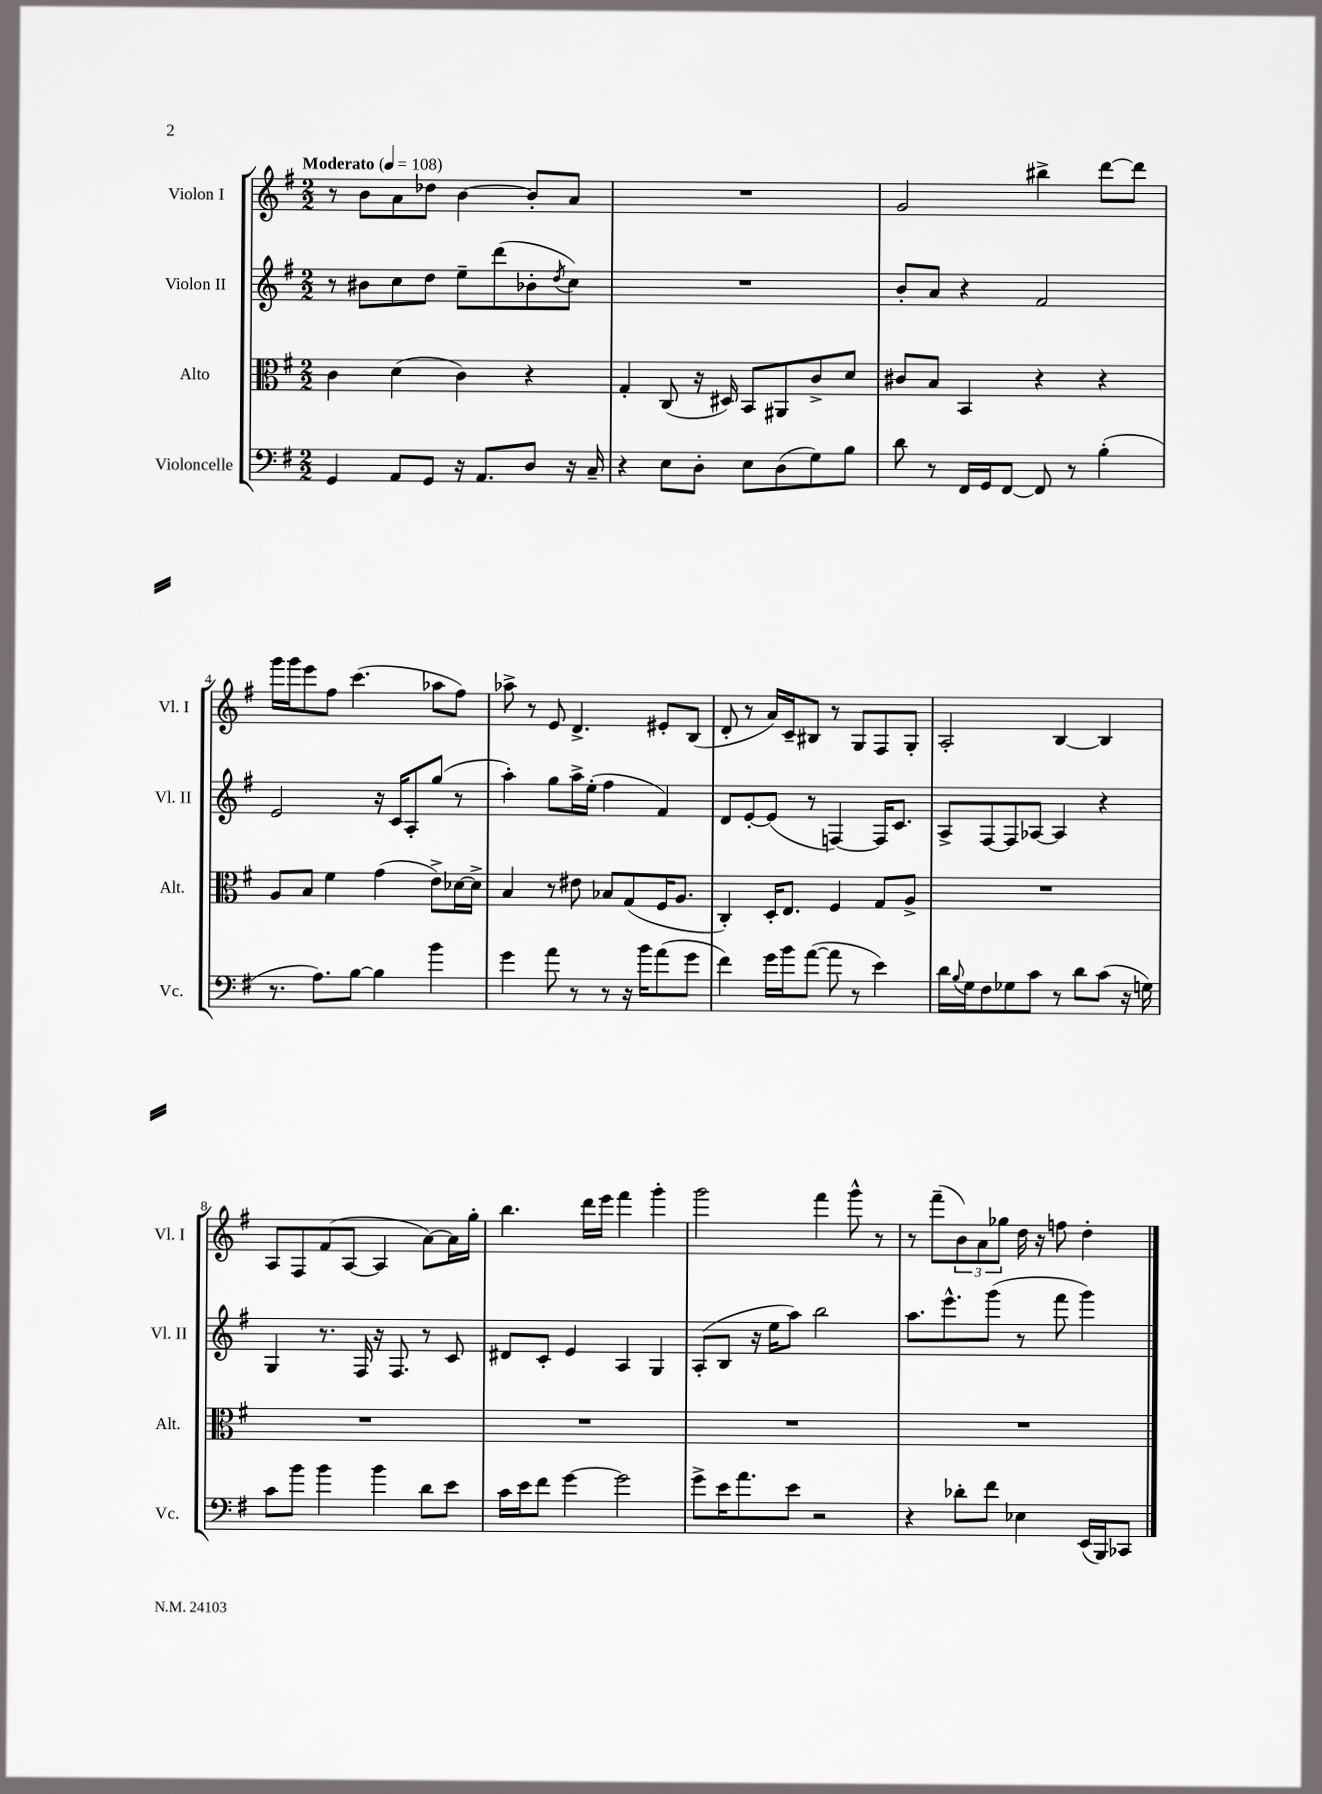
<<
\new StaffGroup <<
\new Staff = "s0" \with { instrumentName = "Violon I" shortInstrumentName = "Vl. I" } {
    \clef treble \key g \major \numericTimeSignature \time 2/2 \tempo "Moderato" 4 = 108
    r8 b'8 a'8 des''8 b'4~ b'8-. a'8 |
    R1 |
    g'2 bis''4-> d'''8~ d'''8 |
    g'''16 g'''16 e'''8 fis''8 c'''4.( aes''8 fis''8) |
    aes''8-> r8 e'8 d'4.-> eis'8-. b8( |
    d'8-. r8 a'16) c'16-- bis8 r8 g8 fis8 g8-. |
    a2-. b4~ b4 |
    a8 fis8 fis'8( a8~ a4 a'8~) a'16 g''16-. |
    b''4. d'''16 e'''16 fis'''4 g'''4-. |
    g'''2 fis'''4 g'''8-^ r8 |
    r8 fis'''8--( \tuplet 3/2 { b'8) a'8 ges''8 } d''16 r16 f''8 d''4-. \bar "|." |
}
\new Staff = "s1" \with { instrumentName = "Violon II" shortInstrumentName = "Vl. II" } {
    \clef treble \key g \major \numericTimeSignature \time 2/2
    r8 bis'8 c''8 d''8 e''8-- d'''8( bes'8-. \acciaccatura { d''8 } c''8) |
    R1 |
    b'8-. a'8 r4 fis'2 |
    e'2 r16 c'16 a8-. g''8( r8 |
    a''4-.) g''8 a''16-> e''16-.( fis''4 fis'4) |
    d'8 e'8~-. e'8( r8 f4~) f16 c'8. |
    a8-> fis8~ fis8 aes8~ aes4 r4 |
    g4 r8. fis16 r16 fis8. r8 c'8 |
    dis'8 c'8-. e'4 a4 g4 |
    a8-.( b8 r16 e''16 a''8) b''2 |
    a''8. e'''8.-^ g'''8( r8 fis'''8 g'''4) \bar "|." |
}
\new Staff = "s2" \with { instrumentName = "Alto" shortInstrumentName = "Alt." } {
    \clef alto \key g \major \numericTimeSignature \time 2/2
    c'4 d'4( c'4) r4 |
    g4-. c8( r16 dis16) b,8 ais,8 c'8-> d'8 |
    cis'8 b8 b,4 r4 r4 |
    a8 b8 fis'4 g'4( e'8->) des'16~ des'16-> |
    b4 r8 eis'8 bes8 g8( fis16 a8. |
    c4-.) d16-. e8. fis4 g8 a8-> |
    R1 |
    R1 |
    R1 |
    R1 |
    R1 \bar "|." |
}
\new Staff = "s3" \with { instrumentName = "Violoncelle" shortInstrumentName = "Vc." } {
    \clef bass \key g \major \numericTimeSignature \time 2/2
    g,4 a,8 g,8 r16 a,8. d8 r16 c16-- |
    r4 e8 d8-. e8 d8( g8) b8 |
    d'8 r8 fis,16 g,16 fis,8~ fis,8 r8 b4-.( |
    r8. a8.) b8~ b4 b'4 |
    g'4 a'8 r8 r8 r16 b'16 a'8( g'8 |
    fis'4) g'16 b'16 a'8~( a'8 r8 e'4) |
    d'16 \appoggiatura { b8 } g16 fis8 ges8 c'8 r8 d'8 c'8( r16 g16) |
    c'8 b'8 b'4 b'4 d'8 e'8 |
    c'16 e'16 fis'8 g'4~ g'2 |
    g'8-> e'16 a'8. e'8 r2 |
    r4 des'8-. fis'8 ees4 e,16( b,,16) ces,8 \bar "|." |
}
>>
>>
